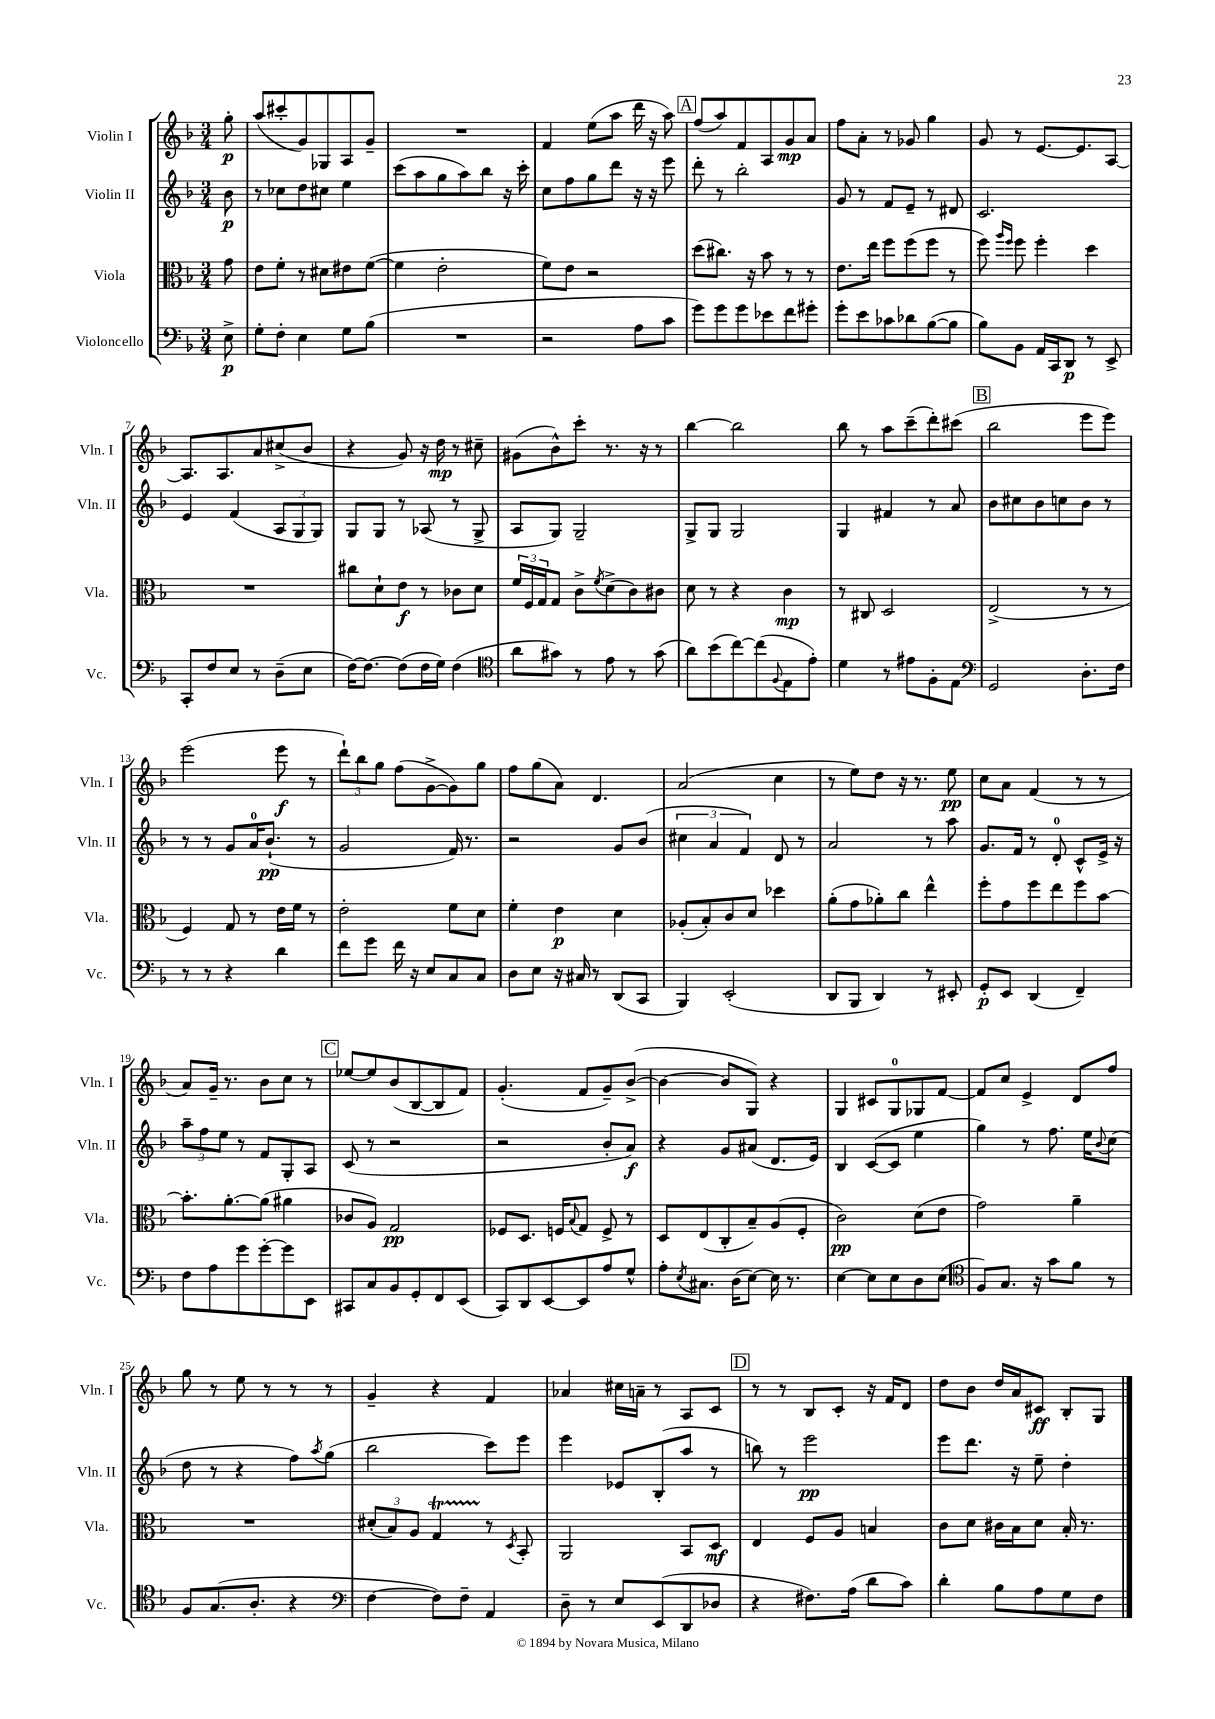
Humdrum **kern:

**kern	**kern	**kern	**kern
*staff4	*staff3	*staff2	*staff1
*clefF4	*clefC3	*clefG2	*clefG2
*k[b-]	*k[b-]	*k[b-]	*k[b-]
*M3/4	*M3/4	*M3/4	*M3/4
8E^\	8g\	8b-\	8gg'\
=	=	=	=
8G'\L	8e\L	8r	(8aa/L
8F'\J	8f'\J	8cc-\L	8ccc#'/
4E\	8r	8dd\	8g/)
.	8d#\L	8cc#\J	8G-/
8G\L	8e#\	4ee\	8A/
(8B-\J	([8f\J	.	8g~/J
=	=	=	=
2.r	4f\]	(8ccc\L	2.r
.	.	8aa\	.
.	2e'\	8gg\	.
.	.	8aa\)	.
.	.	8bb-\J	.
.	.	16r	.
.	.	16ccc'\	.
=	=	=	=
2r	8f\L)	8cc\L	4f/
.	8e\J	8ff\	.
.	2r	8gg\	(8ee\L
.	.	8ddd\J	8aa\J
8A\L	.	16r	16ddd\
.	.	16r	16r
8c\J	.	8eee\	8aa\)
=	=	=	=
8g\L)	(8dd\L	8ddd'\	(8ff/L
8g\	8.cc#\J)	8r	8aa/)
8g\	.	2bb-'\	8f/
.	16r	.	.
8e-\	8b-\	.	8A/
8f\	8r	.	8g/
8g#'\J	8r	.	8a/J
=	=	=	=
8g'\L	8.e\L	8g/	8ff\L
8e\	.	8r	8a'\J
.	16ee\Jk	.	.
8c-\	8ff\L	8f/L	8r
8d-\	(8ff\	8e~/J	8g-/
([8B-\	8ff\J	8r	4gg\
8B-\]J	8r	8d#/	.
=	=	=	=
8B-\L)	8ff\)	2.c/	8g/
.	16qqaa/LL	.	.
.	16qqff/JJ	.	.
8BB-\J	8ff\	.	8r
16AA/LL	4ff'\	.	[8.e/L
16CC/J	.	.	.
8DD/J	.	.	.
.	.	.	8.e/]
8r	4dd\	.	.
8EE^/	.	.	[8A/J
=	=	=	=
8CC'/L	2.r	4e/	8.A/]L
8F/	.	.	.
.	.	.	8.A/
8E/J	.	(4f/	.
8r	.	.	8a/
(8D~\L	.	12A/L	(8cc#^/
.	.	12G/	.
8E\J	.	.	8b-/J
.	.	12G/J)	.
=	=	=	=
[16F\LK)	8cc#\L	8G/L	4r
8.F\_J	.	.	.
.	8d`\	8G/J	.
(8F\]L	8e\J	8r	8g/)
16F\L	8r	(8A-/	16r
16G\JJ)	.	.	16dd\
(4F\	8c-\L	8r	8r
.	8d\J	8G^/	8cc#~\
=	=	=	=
*clefC4	*	*	*
8a\L	24f/LL	8A/L	(8g#\L
.	24F/	.	.
.	24G/J	.	.
8g#\J)	8G/J	8G/J)	8b-^^\)
8r	8c^\L	2G~/	8ccc'\J
.	8qf/	.	.
8e\	(8d^\	.	8.r
8r	8c\)	.	.
.	.	.	16r
(8g#\	8c#\J	.	8r
=	=	=	=
8a\L)	8d\	8G^/L	[4bb-\
(8b-\	8r	8G/J	.
[8cc\)	4r	2G/	2bb-\]
(8cc\]	.	.	.
8qqF/	.	.	.
8E\	4c\	.	.
8e'\J)	.	.	.
=	=	=	=
4d\	8r	4G/	8bb-\
.	8C#/	.	8r
8r	2D/	4f#/	8aa\L
8e#\L	.	.	(8ccc~\
8F'\	.	8r	8ddd'\)
8E\J	.	8a/	(8ccc#\J
=	=	=	=
*clefF4	*	*	*
2GG/	(2E^/	8b-\L	2bb-\
.	.	8cc#\	.
.	.	8b-\	.
.	.	8cc\	.
8.D'\L	8r	8b-\J	8eee\L
.	8r	8r	8eee\J)
16F\Jk	.	.	.
=	=	=	=
8r	4F/)	8r	(2eee\
8r	.	8r	.
4r	8G/	8g/L	.
.	8r	16a/K	.
.	.	(8.b-`/J	.
4d\	16e\LL	.	8eee\
.	16f\JJ	.	.
.	8r	8r	8r
=	=	=	=
8f\L	2e'\	2g/	12ddd`\L)
.	.	.	12bb-\
8g\J	.	.	.
.	.	.	12gg\J
16f\	.	.	(8ff\L
16r	.	.	.
8E/L	.	.	[8g^\
8C/	8f\L	16f/)	8g\])
.	.	8.r	.
8C/J	8d\J	.	8gg\J
=	=	=	=
8D\L	4f'\	2r	8ff\L
8E\J	.	.	(8gg\
16r	4e\	.	8a\J)
16C#/	.	.	.
8r	.	.	4.d/
(8DD/L	4d\	8g/L	.
8CC/J	.	(8b-/J	.
=	=	=	=
4BBB-/)	(8A-'/L	6cc#\	(2a/
.	8B-'/)	.	.
.	.	6a/	.
(2EE'/	8c/	.	.
.	.	6f/)	.
.	8d/J	.	.
.	4dd-\	8d/	4cc\
.	.	8r	.
=	=	=	=
8DD/L	(8a'\L	2a/	8r
8BBB-/J	8g\	.	8ee\L)
4DD/)	8a-'\)	.	8dd\J
.	8cc\J	.	16r
.	.	.	8.r
8r	4ee^^\	8r	.
8EE#'/	.	8aa\	8ee\
=	=	=	=
8GG'/L	8ff'\L	8.g/L	8cc\L
8EE/J	8g\	.	8a\J
.	.	16f/Jk	.
(4DD/	8ff\	8r	(4f/
.	8ee\	8d'/	.
4FF~/)	8ff\	8c^^/L	8r
.	[8b-\J	16e^/Jk	8r
.	.	16r	.
=	=	=	=
8F\L	8.b-'\]L	12aa~\L	8a/L)
.	.	12ff\	.
8A\	.	.	16g~/Jk
.	.	12ee\J	.
.	[8.a'\	.	8.r
8g\	.	8r	.
[8g'\	(8a\]J	8f/L	8b-\L
8g\]	4a#\	8G'/	8cc\J
8EE\J	.	8A/J	8r
=	=	=	=
8CC#/L	8c-/L	(8c/	[8ee-/L
8C/	8A/J)	8r	8ee-/]
8BB-/	2G/	2r	(8b-/
8GG'/	.	.	[8B-/
8FF/	.	.	8B-/]
(8EE/J	.	.	8f/J)
=	=	=	=
8CC/L)	8F-/L	2r	(4.g'/
8DD/	8.D/J	.	.
[8EE/	.	.	.
.	16F/LK	.	.
.	8qqB-/	.	.
8EE/]	8G/J	.	8f/L
8A/	8F^/	8b-'/L	8g~/)
8G^^/J	8r	8a/J)	([8b-^/J
=	=	=	=
8A'\L	8D/L	4r	4b-\_
8qE/	.	.	.
8.C#\J	(8E/	.	.
.	8C'/	8g/L	8b-/]L
(16D\LK	.	.	.
[8E\J)	8B-~/)	(8a#/J	8G/J)
16E\]	(8A/	8.d/L	4r
8.r	.	.	.
.	8F'/J	.	.
.	.	16e/Jk)	.
=	=	=	=
[4E\	2c\)	4B-/	4G/
8E\]L	.	([8c/L	8c#/L
8E\	.	8c/]J	8G/
8D\	(8d\L	4ee\	8G-/
(8E\J	8e\J	.	[8f/J
=	=	=	=
*clefC4	*	*	*
8F/L)	2g\)	4gg\)	8f/]L
8.G/J	.	.	8cc/J
.	.	8r	4e^/
16r	.	.	.
8g\L	.	8.ff\	.
8f\J	4a~\	.	8d/L
.	.	16ee\LK	.
.	.	8qqb-/	.
8r	.	(8cc\J	8ff/J
=	=	=	=
8F/L	2.r	8dd\	8gg\
(8.G/	.	8r	8r
.	.	4r	8ee\
8.A'/J	.	.	.
.	.	.	8r
4r	.	8ff\L)	8r
.	.	8qaa/	.
.	.	(8gg\J	8r
=	=	=	=
*clefF4	*	*	*
[4F\	(12d#'/L	2bb-\	4g~/
.	12B-/)	.	.
.	12A/J	.	.
8F\]L)	4G/	.	4r
8F~\J	.	.	.
4AA/	8r	8ccc\L)	4f/
.	8qD/	.	.
.	8BB-'/	8eee\J	.
=	=	=	=
8D~\	2AA/	4eee\	4a-/
8r	.	.	.
8E/L	.	8e-/L	16cc#\LL
.	.	.	16a~\JJ
(8EE/	.	(8B-'/	8r
8DD/	8BB-/L	8aa/J	8A/L
8D-/J	8D/J	8r	8c/J
=	=	=	=
4r	4E/	8bb\)	8r
.	.	8r	8r
8.F#\L)	8F/L	2eee\	8B-/L
.	8A/J	.	8c'/J
(16A\Jk	.	.	.
8d\L	4B/	.	16r
.	.	.	16f/LK
8c\J)	.	.	8d/J
=	=	=	=
4d'\	8c\L	8eee\L	8dd\L
.	8d\J	8.ddd\J	8b-\J
8B-\L	16c#\LL	.	16dd/LL
.	16B-\J	16r	16a/J
8A\	8d\J	8ee~\	8c#/J
8G\	16B-'/	4dd'\	8B-'/L
.	8.r	.	.
8F\J	.	.	8G/J
==	==	==	==
*-	*-	*-	*-
